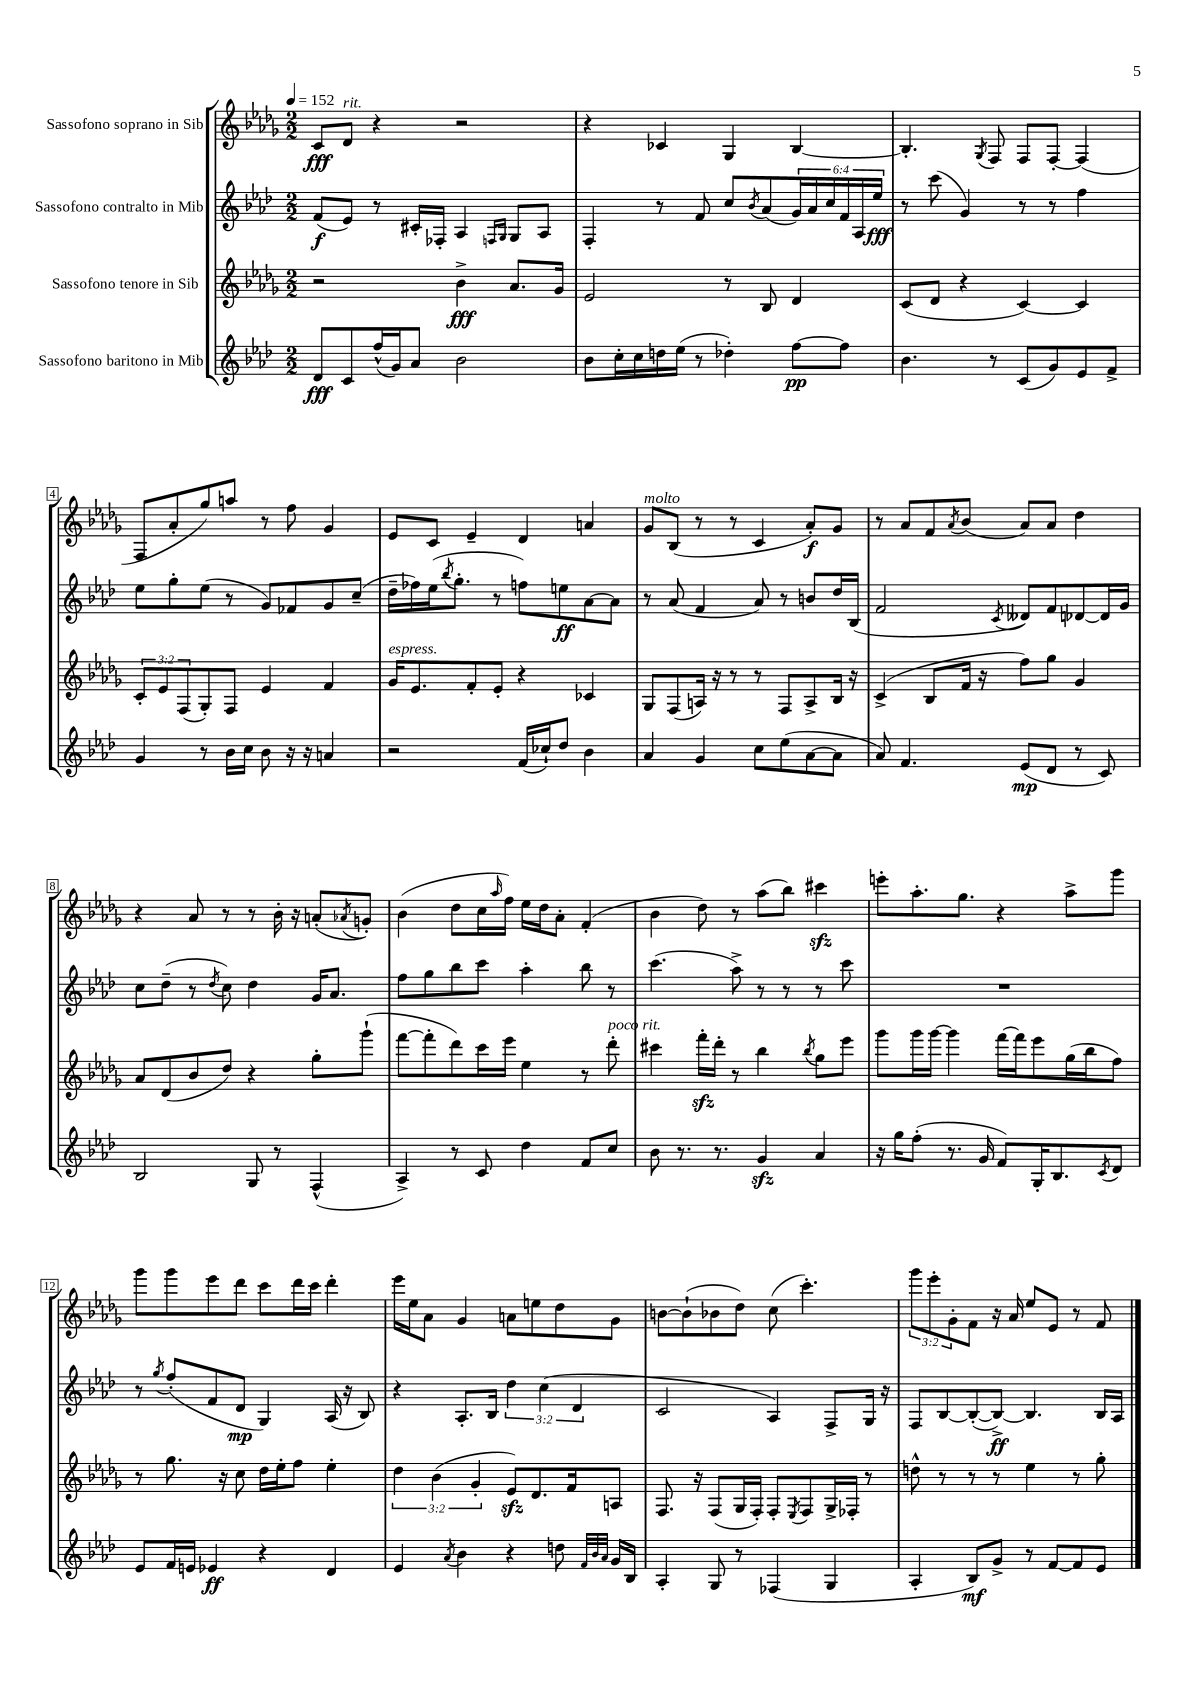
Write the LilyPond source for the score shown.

<<
\new StaffGroup <<
\new Staff = "s0" \with { instrumentName = "Sassofono soprano in Sib" } {
    \clef treble \key des \major \numericTimeSignature \time 2/2 \override Staff.TupletNumber.text = #tuplet-number::calc-fraction-text \tempo 4 = 152
    c'8\fff des'8^\markup { \italic "rit." } r4 r2 |
    r4 ces'4 ges4 bes4~ |
    bes4.-. \acciaccatura { ges8 } f8 f8 f8~-. f4( |
    f8 aes'8-. ges''8) a''8 r8 f''8 ges'4 |
    ees'8 c'8 ees'4-- des'4 a'4 |
    ges'8^\markup { \italic "molto" } bes8( r8 r8 c'4 aes'8-.\f) ges'8 |
    r8 aes'8 f'8 \acciaccatura { aes'8 } bes'8( aes'8) aes'8 des''4 |
    r4 aes'8 r8 r8 bes'16-. r16 a'8-.( \acciaccatura { aes'8 } g'8-.) |
    bes'4( des''8 c''16 \grace { aes''16 } f''16) ees''16 des''16 aes'8-. f'4-.( |
    bes'4 des''8) r8 aes''8( bes''8) cis'''4\sfz |
    e'''8-. aes''8.-. ges''8. r4 aes''8-> ges'''8 |
    ges'''8 ges'''8 ees'''8 des'''8 c'''8 des'''16 c'''16 des'''4-. |
    ees'''16 ees''16 aes'8 ges'4 a'8 e''8 des''8 ges'8 |
    b'8~ b'8-!( bes'8 des''8) c''8( c'''4.-.) |
    \tuplet 3/2 { ges'''8 ees'''8-. ges'8-. } f'8 r16 aes'16 ees''8 ees'8 r8 f'8 \bar "|." |
}
\new Staff = "s1" \with { instrumentName = "Sassofono contralto in Mib" } {
    \clef treble \key aes \major \numericTimeSignature \time 2/2 \override Staff.TupletNumber.text = #tuplet-number::calc-fraction-text
    f'8\f( ees'8) r8 cis'16-. fes16-. aes4 \grace { f16 g16 } g8 aes8 |
    f4-. r8 f'8 c''8 \acciaccatura { bes'8 } aes'8( \tuplet 6/4 { g'16) aes'16 c''16 f'16 aes16 ees''16\fff } |
    r8 c'''8( g'4) r8 r8 f''4 |
    ees''8 g''8-. ees''8( r8 g'8) fes'8 g'8 c''8--( |
    des''16-- fes''16) ees''16( \acciaccatura { bes''8 } g''8.-. r8 f''8) e''8\ff aes'8~ aes'8 |
    r8 aes'8( f'4 aes'8) r8 b'8 des''16 bes16( |
    f'2 \acciaccatura { c'8 } deses'8) f'8 des'8~ des'16 g'16 |
    c''8 des''8--( r8 \acciaccatura { des''8 } c''8) des''4 g'16 aes'8. |
    f''8 g''8 bes''8 c'''8 aes''4-. bes''8 r8 |
    c'''4.( aes''8->) r8 r8 r8 c'''8 |
    R1 |
    r8 \acciaccatura { g''8 } f''8-.( f'8 des'8\mp g4) aes16( r16 bes8) |
    r4 aes8.-. bes16 \tuplet 3/2 { des''4 c''4( des'4 } |
    c'2 aes4) f8-> g16 r16 |
    f8 bes8~ bes8~-.( bes8~->\ff) bes4. bes16 aes16 \bar "|." |
}
\new Staff = "s2" \with { instrumentName = "Sassofono tenore in Sib" } {
    \clef treble \key des \major \numericTimeSignature \time 2/2 \override Staff.TupletNumber.text = #tuplet-number::calc-fraction-text
    r2 bes'4->\fff aes'8. ges'16 |
    ees'2 r8 bes8 des'4 |
    c'8( des'8 r4 c'4~) c'4 |
    \tuplet 3/2 { c'8-. ees'8 f8( } ges8-.) f8 ees'4 f'4 |
    ges'16^\markup { \italic "espress." } ees'8. f'8-. ees'8-. r4 ces'4 |
    ges8 f8( a16) r16 r8 r8 f8 a8-> bes16 r16 |
    c'4->( bes8 f'16 r16 f''8) ges''8 ges'4 |
    aes'8 des'8( bes'8 des''8) r4 ges''8-. ges'''8-!( |
    f'''8~ f'''8-. des'''8) c'''16 ees'''16 ees''4 r8 des'''8-.^\markup { \italic "poco rit." } |
    cis'''4 f'''16-.\sfz des'''16-. r8 bes''4 \acciaccatura { bes''8 } ges''8 ees'''8 |
    ges'''8 ges'''16 ges'''16~ ges'''4 f'''16~ f'''16 ees'''8 ges''16( bes''16 f''8) |
    r8 ges''8. r16 c''8 des''16 ees''16-. f''8 ees''4-. |
    \tuplet 3/2 { des''4 bes'4( ges'4-. } ees'8\sfz) des'8. f'16 a8 |
    f8. r16 f8( ges16 f16-.) f8-. \acciaccatura { ees8 } f8 ges16-> fes16-. r8 |
    d''8-^ r8 r8 r8 ees''4 r8 ges''8-. \bar "|." |
}
\new Staff = "s3" \with { instrumentName = "Sassofono baritono in Mib" } {
    \clef treble \key aes \major \numericTimeSignature \time 2/2
    des'8\fff c'8 f''16-^( g'16) aes'8 bes'2 |
    bes'8 c''16-. c''16 d''16 ees''16( r8 des''4-.) f''8~\pp f''8 |
    bes'4. r8 c'8( g'8) ees'8 f'8-> |
    g'4 r8 bes'16 c''16 bes'8 r16 r16 a'4 |
    r2 f'16( ces''16-!) des''8 bes'4 |
    aes'4 g'4 c''8 ees''8( aes'8~ aes'8 |
    aes'8) f'4. ees'8\mp( des'8 r8 c'8) |
    bes2 g8 r8 f4-^( |
    aes4->) r8 c'8 des''4 f'8 c''8 |
    bes'8 r8. r8. g'4\sfz aes'4 |
    r16 g''16 f''8-.( r8. g'16 f'8) g16-. bes8. \acciaccatura { c'8 } des'8 |
    ees'8 f'16 e'16 ees'4\ff r4 des'4 |
    ees'4 \acciaccatura { aes'8 } bes'4 r4 d''8 \grace { f'32 bes'32 aes'32 } g'16 bes16 |
    aes4-. g8 r8 fes4( g4 |
    aes4-. bes8\mf) g'8-> r8 f'8~ f'8 ees'8 \bar "|." |
}
>>
>>
\layout { \context { \Score \override BarNumber.stencil = #(make-stencil-boxer 0.1 0.3 ly:text-interface::print) } }
